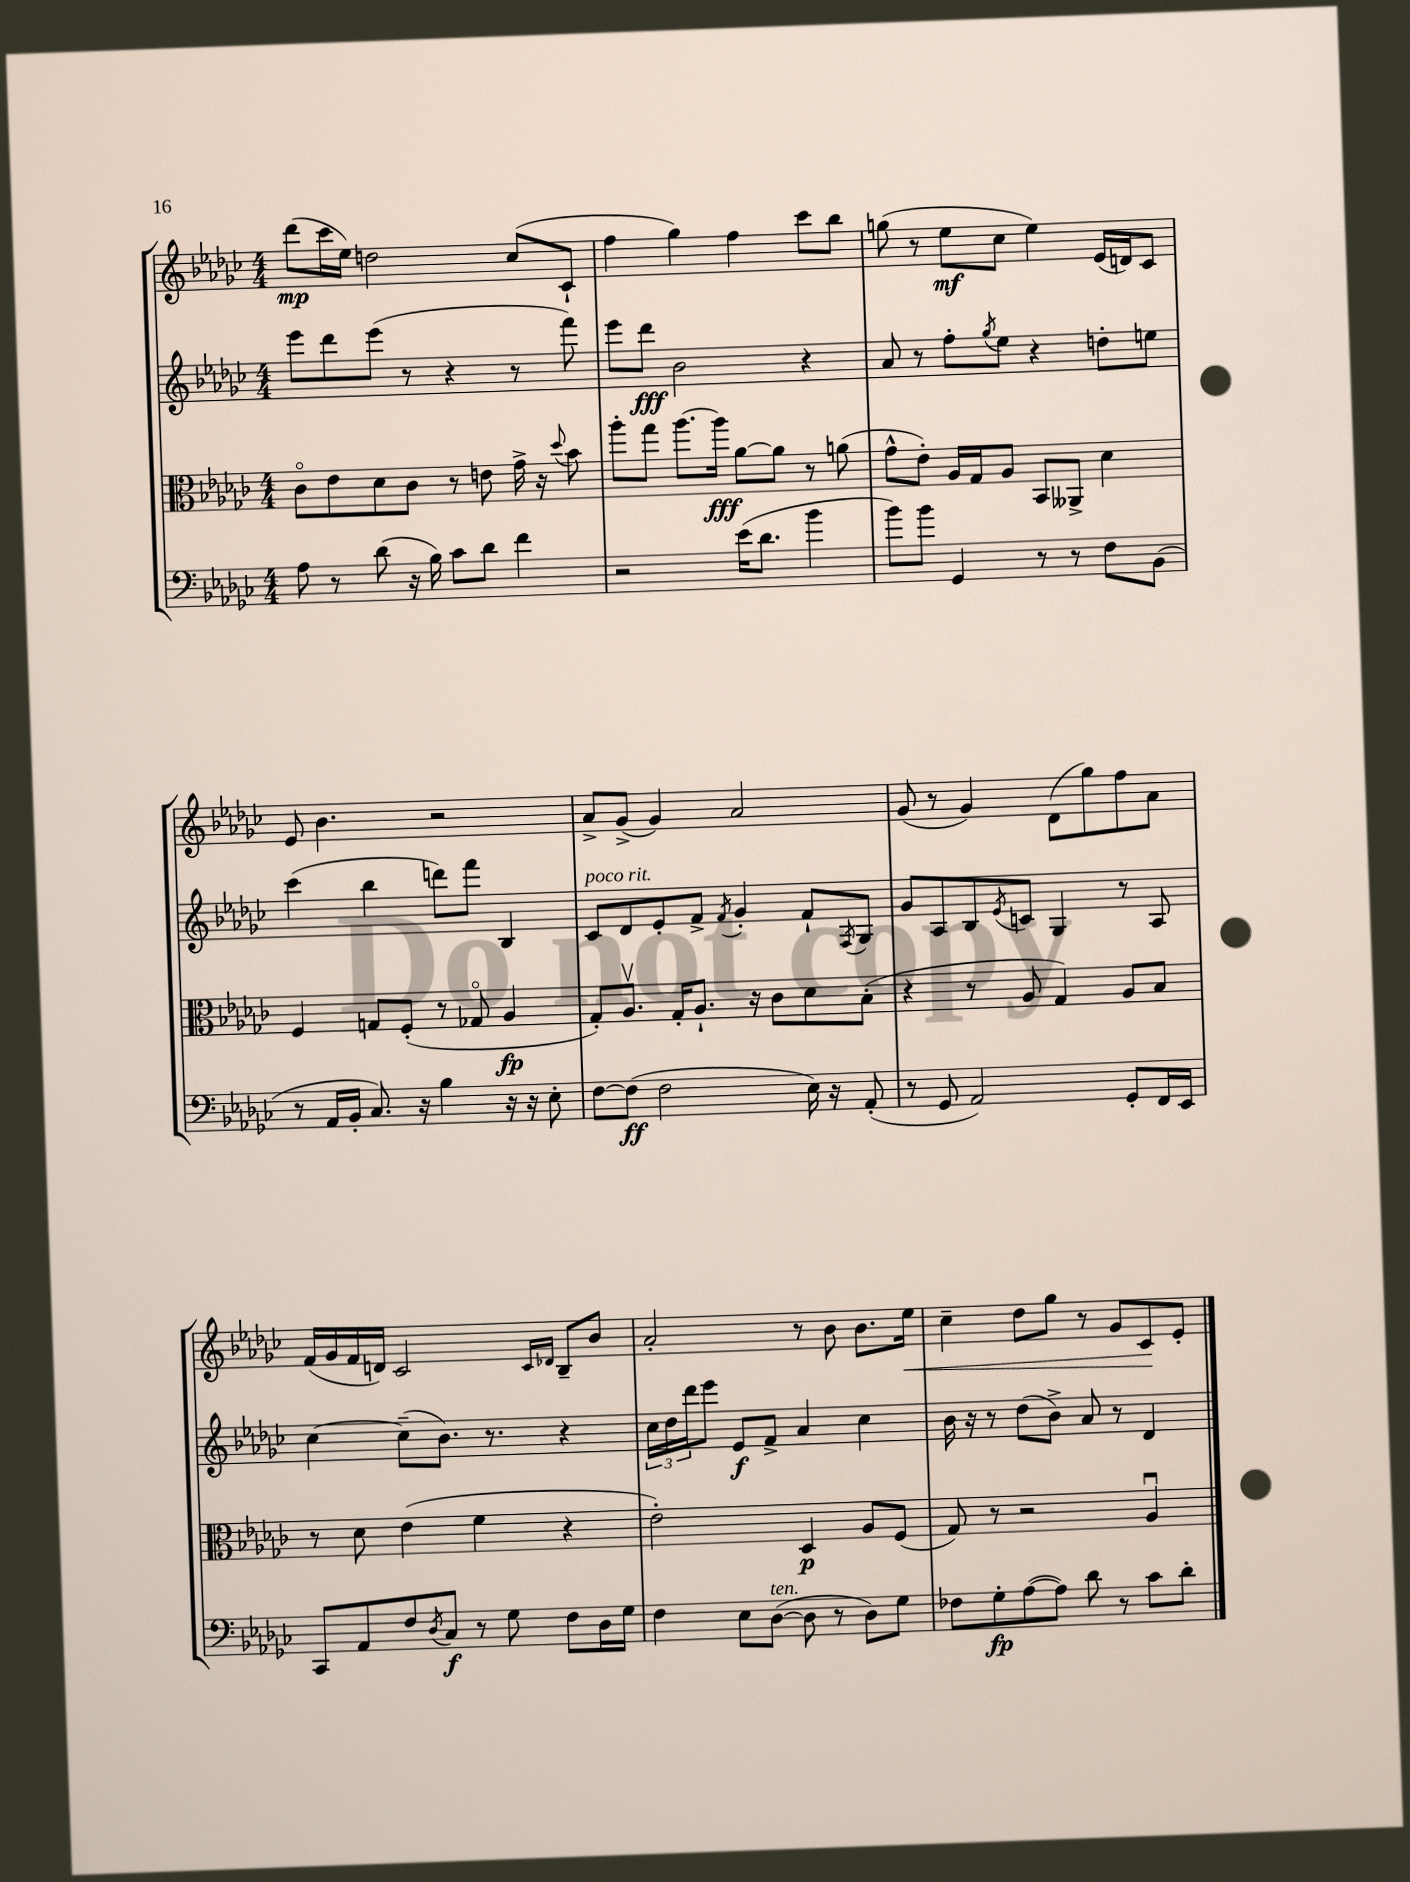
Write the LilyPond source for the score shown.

<<
\new StaffGroup <<
\new Staff = "s0" {
    \clef treble \key ges \major \numericTimeSignature \time 4/4
    des'''8\mp( ces'''16 ees''16) d''2 ces''8( ces'8-! |
    f''4 ges''4) f''4 ces'''8 bes''8 |
    g''8( r8 ees''8\mf ces''8 ees''4) ees'16( d'16) ces'8 |
    ees'8 bes'4. r2 |
    aes'8-> ges'8->( ges'4) aes'2 |
    ges'8( r8 ges'4) des'8( ges''8) f''8 aes'8 |
    f'16( ges'16 f'16 d'16) ces'2 \grace { ces'16 des'16 } bes8-- bes'8 |
    aes'2-. r8 bes'8 bes'8. ees''16\< |
    ces''4-- des''8 ges''8 r8 ges'8 ces'8\! ees'8-. \bar "|." |
}
\new Staff = "s1" {
    \clef treble \key ges \major \numericTimeSignature \time 4/4
    ees'''8 des'''8 ees'''8( r8 r4 r8 f'''8) |
    ees'''8 des'''8\fff bes'2 r4 |
    aes'8 r8 f''8-. \acciaccatura { ges''8 } ees''8 r4 d''8-. e''8 |
    ces'''4( bes''4 d'''8) f'''8 bes4 |
    ces'8^\markup { \italic "poco rit." } des'8 ees'8-. f'8-> \acciaccatura { f'8 } ges'4-. f'8-! \acciaccatura { f8 } ges8 |
    ges'8 aes8 bes8 \acciaccatura { ees'8 } c'8 ges4 r8 aes8 |
    ces''4~ ces''8--( bes'8.) r8. r4 |
    \tuplet 3/2 { ces''16 des''16 des'''16 } ees'''8 ees'8\f f'8-> aes'4 ces''4 |
    bes'16 r16 r8 des''8( bes'8->) aes'8 r8 des'4 \bar "|." |
}
\new Staff = "s2" {
    \clef alto \key ges \major \numericTimeSignature \time 4/4
    ces'8\flageolet ees'8 des'8 ces'8 r8 e'8 ges'16-> r16 \appoggiatura { des''8 } bes'8 |
    aes''8-. ges''8 aes''8.~ aes''16\fff aes'8~ aes'8 r8 a'8( |
    ges'8-^ ees'8-.) aes16 ges16 aes8 bes,8 aeses,8-> des'4 |
    f4 g8 f8-.( r8 ges8\flageolet aes4\fp |
    ges8-.) aes8.\upbow ges16-. aes8.-! r16 ces'8 des'8 bes8-.( |
    r4 r8 aes8 ges4) aes8 bes8 |
    r8 des'8 ees'4( f'4 r4 |
    ees'2-.) des4\p aes8 f8( |
    ges8) r8 r2 aes4\downbow \bar "|." |
}
\new Staff = "s3" {
    \clef bass \key ges \major \numericTimeSignature \time 4/4
    aes8 r8 des'8( r16 bes16) ces'8 des'8 f'4 |
    r2 ees'16( des'8. bes'4 |
    bes'8) bes'8 ges,4 r8 r8 f8 bes,8( |
    r8 aes,16 bes,16-. ces8.) r16 bes4 r16 r16 ees8-. |
    f8~ f8\ff( f2 ees16) r16 aes,8-.( |
    r8 ges,8 aes,2) ges,8-. f,16 ees,16 |
    ces,8 aes,8 f8 \acciaccatura { des8 } ces8\f r8 ges8 f8 des16 ges16 |
    f4 ees8 des8~^\markup { \italic "ten." }( des8 r8 des8) ges8 |
    fes8 ges8-.\fp aes8~( aes8) des'8 r8 ces'8 des'8-. \bar "|." |
}
>>
>>
\layout { \context { \Score \remove "Bar_number_engraver" } }
